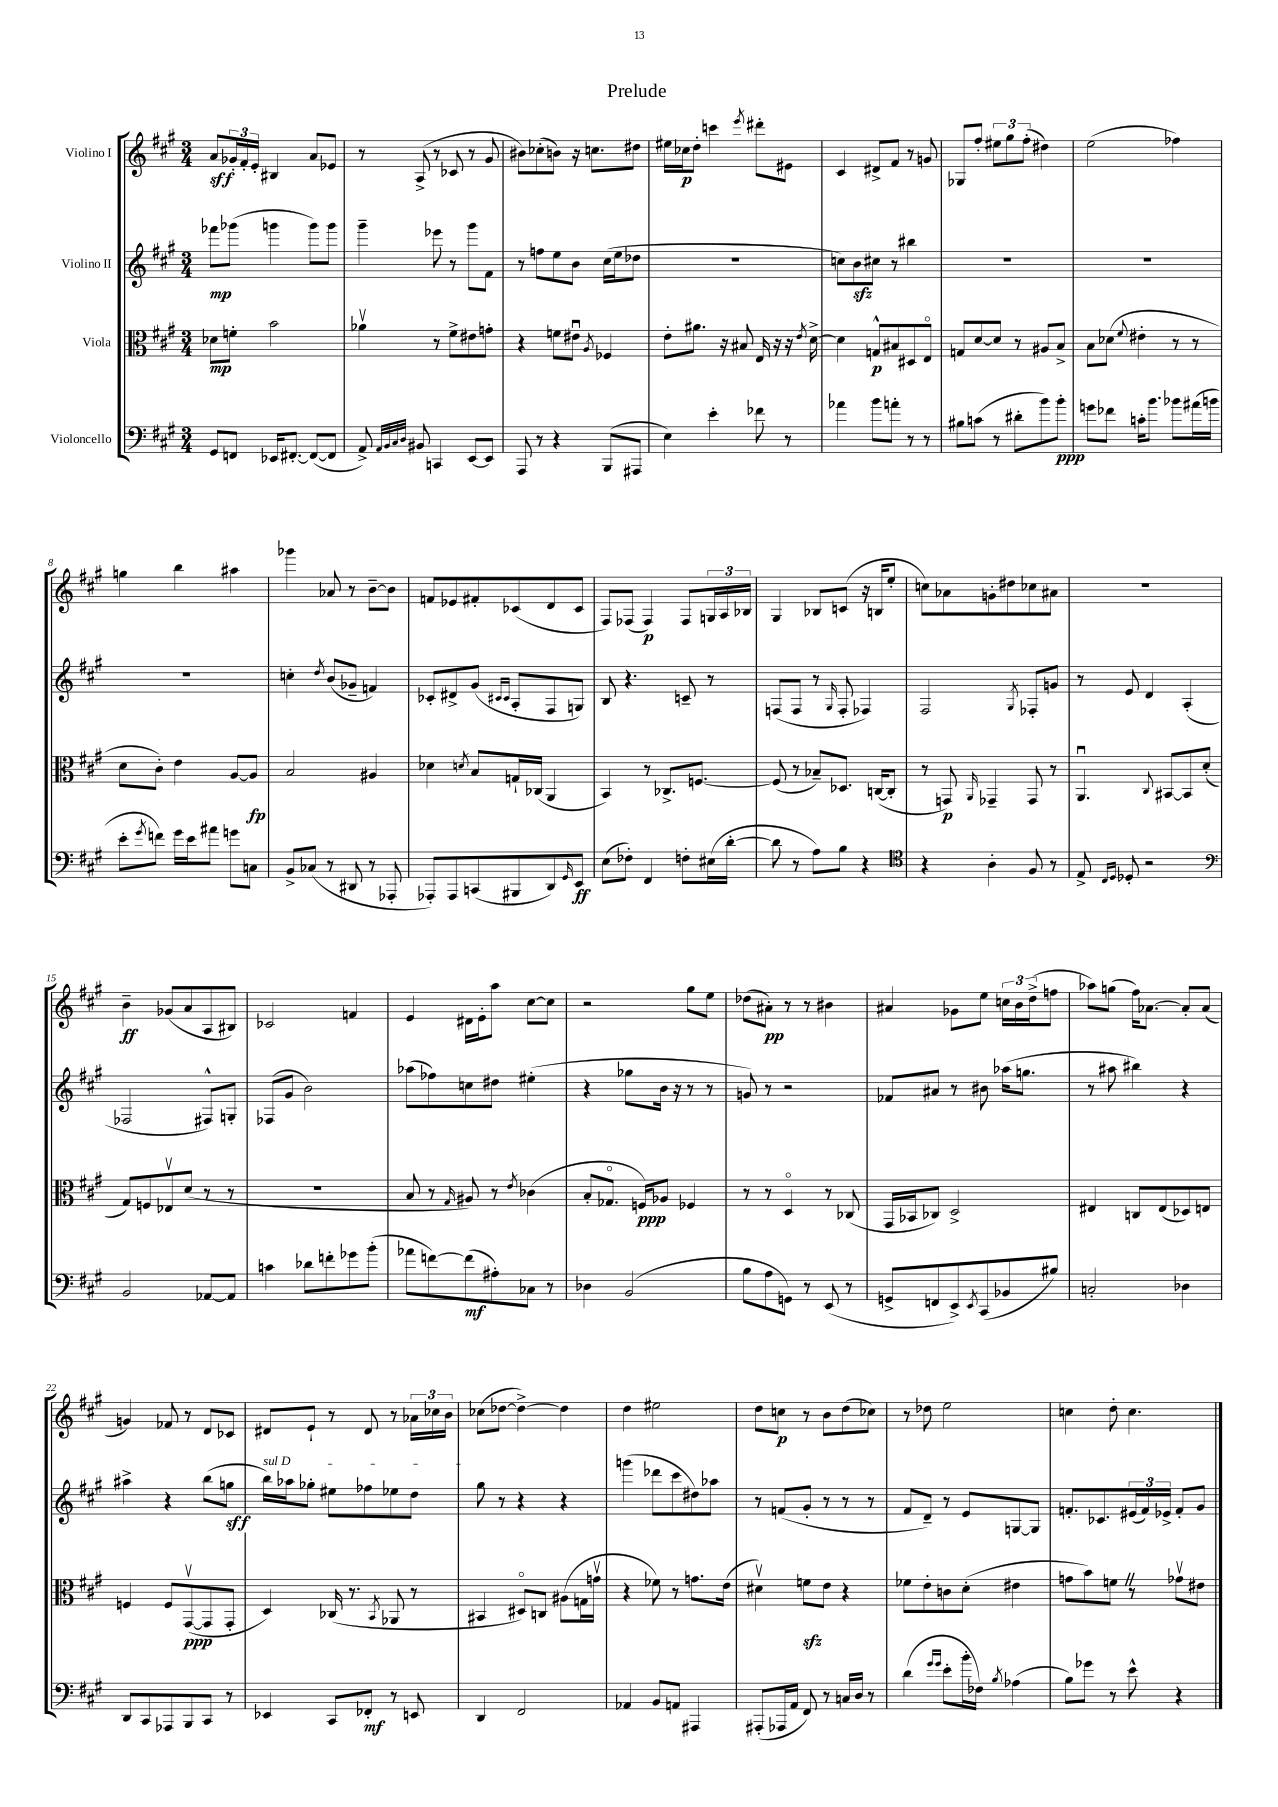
\header { title = "Prelude" }
<<
\new StaffGroup <<
\new Staff = "s0" \with { instrumentName = "Violino I" } {
    \clef treble \key a \major \numericTimeSignature \time 3/4
    a'8\sff \tuplet 3/2 { ges'16-. fis'16-. e'16-. } bis4 a'8 ees'8 |
    r8 a8->( r8 ces'8 r8 gis'8 |
    bis'8) ces''8-.( b'8) r16 c''8. dis''8 |
    eis''16 ces''16\p d''8-. c'''4 \acciaccatura { e'''8 } dis'''8-. eis'8 |
    cis'4 dis'8-> fis'8 r8 g'8 |
    ges8 fis''8-. \tuplet 3/2 { eis''8 gis''8 fis''8-.( } dis''4) |
    e''2( fes''4) |
    g''4 b''4 ais''4 |
    ges'''4 aes'8 r8 b'8~-- b'8 |
    f'8 ees'8 fis'8-. ces'8( d'8 ces'8 |
    fis8) fes8( fes4\p) fes8 \tuplet 3/2 { g16 a16 bes16 } |
    gis4 bes8 c'8( r16 b16 e''8-. |
    c''8) aes'8 g'8-. dis''8 ces''8 ais'8 |
    R2. |
    b'4--\ff ges'8( a'8 a8 bis8) |
    ces'2 f'4 |
    e'4 dis'16 e'16-. a''8 cis''8~ cis''8 |
    r2 gis''8 e''8 |
    des''8( ais'8-.\pp) r8 r8 bis'4 |
    ais'4 ges'8 e''8 \tuplet 3/2 { c''16 b'16 d''16->( } f''8 |
    aes''8) g''8( fis''16) aes'8.~ aes'8-. aes'8( |
    g'4) fes'8 r8 d'8 ces'8 |
    dis'8 e'8-! r8 dis'8 r8 \tuplet 3/2 { aes'16 ces''16 b'16 } |
    ces''8( des''8~ des''4~->) des''4 |
    d''4 eis''2 |
    d''8 c''8\p r8 b'8 d''8( ces''8) |
    r8 des''8 e''2 |
    c''4 d''8-. c''4. \bar "|." |
}
\new Staff = "s1" \with { instrumentName = "Violino II" } {
    \clef treble \key a \major \numericTimeSignature \time 3/4
    fes'''8\mp ges'''8( g'''4 g'''8) g'''8 |
    gis'''4-- ees'''8 r8 gis'''8 fis'8 |
    r8 f''8 e''8 b'8 cis''16( e''16 des''8 |
    R2. |
    c''8) b'8\sfz cis''8 r8 bis''4 |
    R2. |
    R2. |
    R2. |
    c''4-. \acciaccatura { d''8 } b'8( ges'8-- f'4) |
    ces'8-. dis'8-> gis'8( \grace { cis'16 cis'16 } a8-. fis8 g8) |
    b8 r4. c'8-- r8 |
    f8( f8 r8 \grace { gis16 } f8-. fes4) |
    fis2 \acciaccatura { gis8 } fes8-. g'8 |
    r8 e'8 d'4 a4-.( |
    fes2 fis8-^) g8-. |
    fes8( gis'8 b'2) |
    aes''8( fes''8) c''8 dis''8 eis''4-.( |
    r4 ges''8 b'16 r16 r8 r8 |
    g'8) r8 r2 |
    fes'8 ais'8 r8 bis'8 aes''16( g''8. |
    r8 ais''8 bis''4) r4 |
    ais''4-> r4 b''8( g''8\sff |
    \once \override TextSpanner.bound-details.left.text = \markup { \italic "sul D" } b''16\startTextSpan) aes''16 ges''8-. eis''8 fes''8 ees''8 d''8 |
    gis''8\stopTextSpan r8 r4 r4 |
    g'''4( des'''8 cis'''8 dis''8) aes''8 |
    r8 f'8( gis'8-. r8 r8 r8 |
    fis'8 d'8--) r8 e'8 g8~ g8 |
    f'8.-. ces'8. \tuplet 3/2 { eis'16( f'16) ees'16-> } f'8-. gis'8 \bar "|." |
}
\new Staff = "s2" \with { instrumentName = "Viola" } {
    \clef alto \key a \major \numericTimeSignature \time 3/4
    des'8\mp f'8-. b'2 |
    aes'4\upbow r8 fis'8-> eis'8 g'8-. |
    r4 f'8 eis'8\downbow \acciaccatura { a8 } fes4 |
    e'8-. ais'8. r16 bis8 e16 r16 r16 \acciaccatura { e'8 } d'16~-> |
    d'4 g8-^\p bis8 dis8 e8\flageolet |
    g8 d'8~ d'8 r8 ais8 b8-> |
    b8 des'8( \appoggiatura { fis'8 } eis'4-. r8 r8 |
    d'8 cis'8-.) e'4 a8~ a8\fp |
    b2 ais4 |
    des'4 \acciaccatura { d'8 } b8 g16-! ces16( a,4 |
    b,4) r8 ces8.-> f8.~ |
    f8( r8 bes8--) des8. c16~( c8-. |
    r8 g,8\p) \grace { a,16 } ges,4-- ges,8 r8 |
    a,4.\downbow \appoggiatura { cis8 } bis,8~ bis,8 d'8-.( |
    gis8) f8 ees8\upbow d'8( r8 r8 |
    R2. |
    b8 r8 \grace { gis16 } ais8) r8 \acciaccatura { e'8 } ces'4( |
    b8-. ges8.\flageolet f16\ppp) aes8 fes4 |
    r8 r8 d4\flageolet r8 ces8( |
    gis,16 bes,16 ces8) d2-> |
    eis4 c8 eis8( des8) e8 |
    f4 f8 gis,8~\upbow\ppp( gis,8 gis,8-. |
    d4) ces16( r8. \acciaccatura { b,8 } aes,8 r8 |
    bis,4 dis8\flageolet) c8 ais8( g16 g'16\upbow |
    r4 fes'8) r8 g'8. e'16( |
    dis'4\upbow) f'8\sfz e'8 r4 |
    fes'8 e'8-. c'8 d'8-.( eis'4 |
    g'8 b'8) f'8 \once \override BreathingSign.text = \markup { \musicglyph "scripts.caesura.straight" } \breathe r8 ges'8\upbow eis'8 \bar "|." |
}
\new Staff = "s3" \with { instrumentName = "Violoncello" } {
    \clef bass \key a \major \numericTimeSignature \time 3/4
    gis,8 f,8 ees,16 fis,8.~-. fis,8~( fis,8 |
    a,8->) \grace { a,32 b,32 cis32 d32 } bis,8 c,4 e,8~ e,8 |
    a,,8 r8 r4 b,,8( ais,,8 |
    e4) e'4-. fes'8 r8 |
    aes'4 b'8 a'8-. r8 r8 |
    bis8 c'8( r8 dis'8-. b'8) b'8-.\ppp |
    g'8 fes'8 c'16-. b'8. bes'8 ais'16( b'16 |
    e'8-. \acciaccatura { gis'8 } f'8) gis'16 e'16 ais'8 g'8 c8 |
    b,8-> ces8( r8 dis,8 r8 aes,,8-. |
    aes,,8-.) aes,,8 c,8( bis,,8 d,8) \grace { gis,16 } e,8\ff |
    e8( fes8-.) fis,4 f8-. eis16( d'16~-. |
    d'8 r8 a8) b8 r4 |
    \clef tenor r4 a4-. fis8 r8 |
    e8-> \grace { cis16 d16 } des8-. r2 |
    \clef bass b,2 aes,8~ aes,8 |
    c'4 des'8 f'8-. ges'8 b'8-.( |
    aes'8 f'8~) f'8\mf( ais8-.) ces8 r8 |
    des4 b,2( |
    b8 a8 g,8) r8 e,8( r8 |
    g,8-> f,8 e,8->) \acciaccatura { e,8 } cis,8( bes,8 bis8) |
    c2-. des4 |
    d,8 cis,8 aes,,8 b,,8 cis,8 r8 |
    ees,4 cis,8 fes,8-.\mf r8 e,8 |
    d,4 fis,2 |
    aes,4 b,8 a,8 ais,,4 |
    ais,,8-.( aes,,16 a,16 fis,8) r8 c16 d16 r8 |
    d'4( \grace { gis'16 gis'16 } e'8-. b'16-. fes16) \acciaccatura { b8 } aes4( |
    b8) ges'8 r8 e'8-^ r4 \bar "|." |
}
>>
>>
